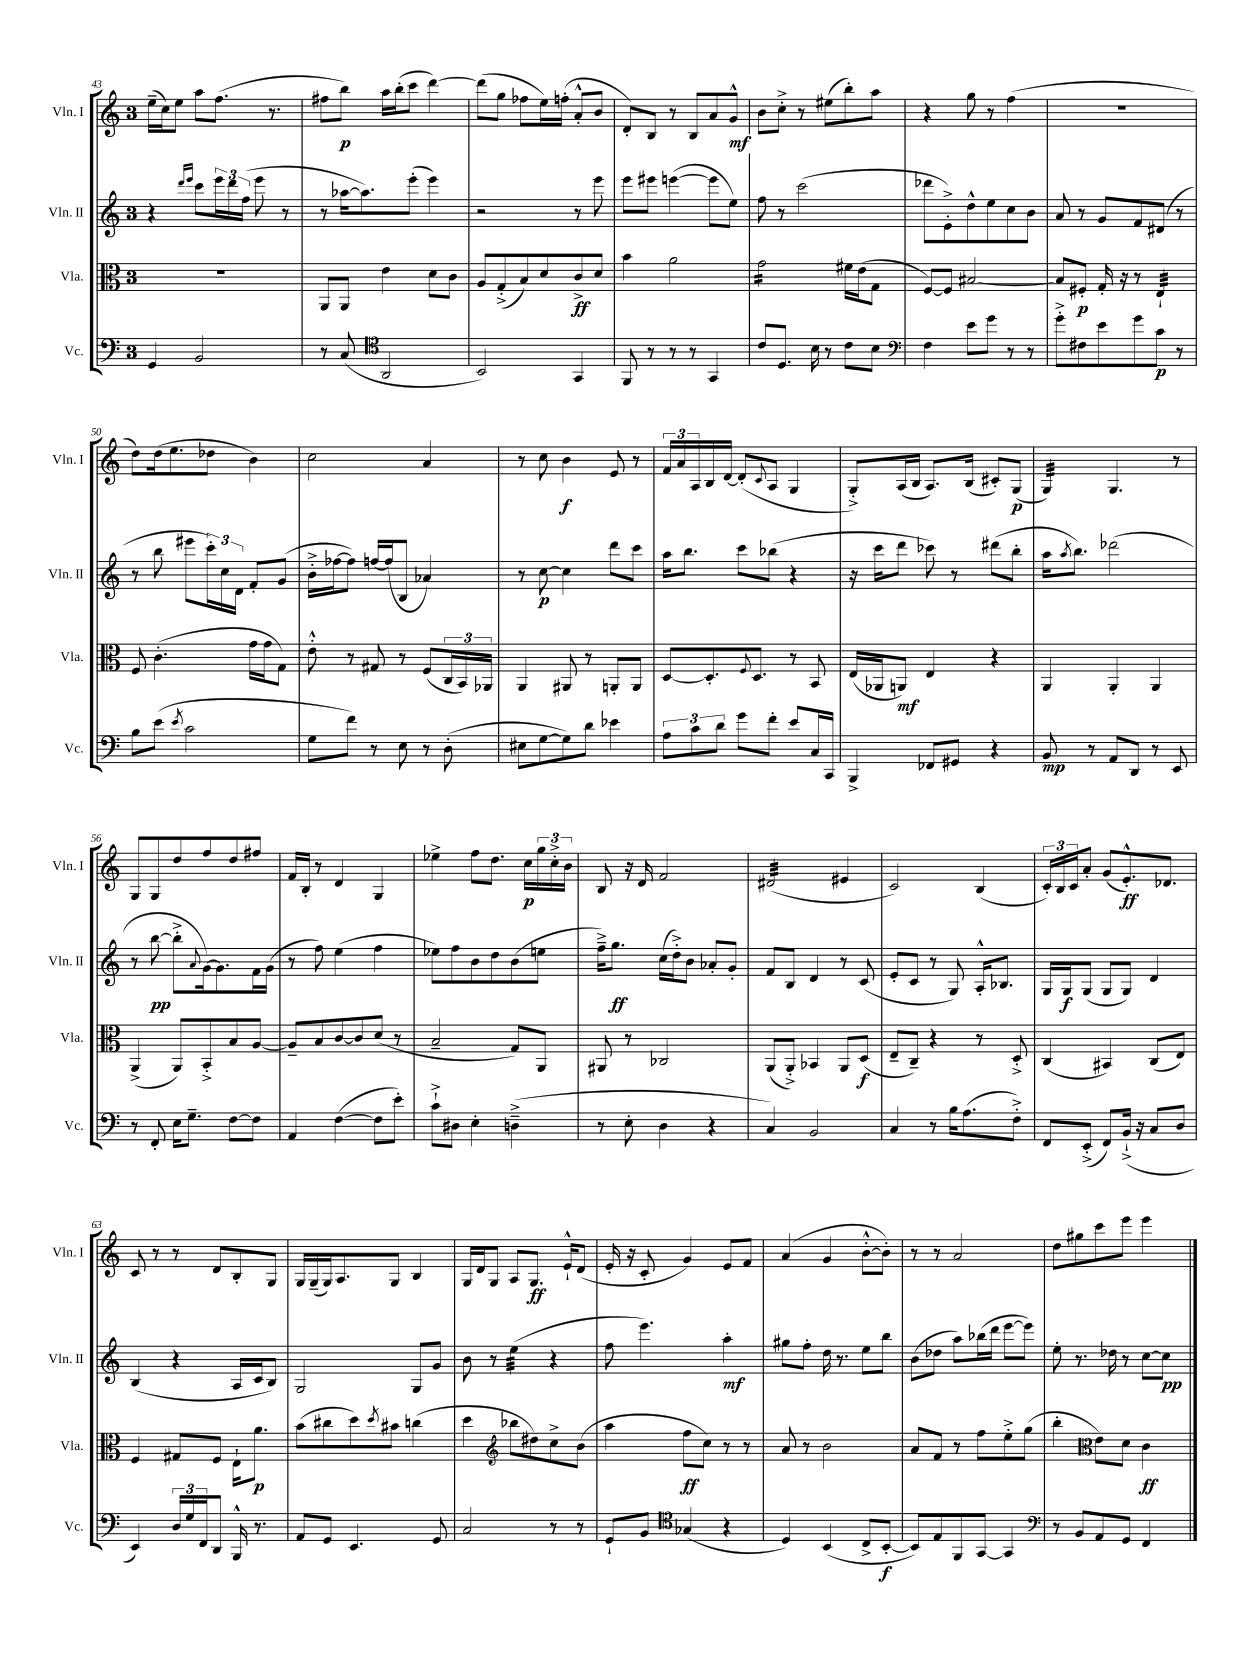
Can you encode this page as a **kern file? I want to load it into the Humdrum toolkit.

**kern	**kern	**kern	**kern
*staff4	*staff3	*staff2	*staff1
*clefF4	*clefC3	*clefG2	*clefG2
*k[]	*k[]	*k[]	*k[]
*M3/4	*M3/4	*M3/4	*M3/4
4GG/	2.r	4r	(16ee~\LL
.	.	.	16cc\J)
.	.	.	8ee\J
.	.	16qqddd/LL	.
.	.	16qqeee/JJ	.
2BB/	.	8ccc\L	8aa\L
.	.	24eee\L	(8.ff\J
.	.	24ddd\	.
.	.	(24ff\JJ	.
.	.	8eee\	.
.	.	.	8.r
.	.	8r	.
=	=	=	=
8r	8AA/L	8r	8ff#\L
(8C/	8AA/J	[16aa-\LK	8bb\J)
.	.	8.aa-\])	.
*clefC4	*	*	*
2AA/	4e\	.	16aa\LL
.	.	.	(16bb'\J
.	.	(8eee'\J	8ccc\J
.	8d\L	4eee\)	[4ddd\)
.	8c\J	.	.
=	=	=	=
2BB/)	8A/L	2r	(8ddd\]L
.	(8G'^/	.	8gg\J
.	8B/)	.	8ff-\L
.	8d/	.	16ee\L)
.	.	.	(16ff'\JJ
4GG/	8c^/	8r	8a'^^/L
.	8d/J	8eee\	8b/J
=	=	=	=
8FF/	4b\	8eee\L	8d'/L)
8r	.	8eee#\J	8B/J
8r	2a\	([4eee\	8r
8r	.	.	8B/L
4GG/	.	8eee\]L	8a/
.	.	8ee\J)	8g^^/J
=	=	=	=
8c/L	2g\	8ff\	8b\L
8.D/J	.	8r	8cc'^\J
.	.	(2ccc\	8r
16B\	.	.	.
8r	.	.	(8ee#\L
8c\L	16f#\LL	.	8bb'\)
.	(16e\J	.	.
8B\J	8G\J	.	8aa\J
=	=	=	=
*clefF4	*	*	*
4F\	[8F/L)	8ddd-\L	4r
.	8F/]J	8e'^\)	.
8e\L	[2B#/	8dd^^\	8gg\
8g\J	.	8ee\	8r
8r	.	8cc\	(4ff\
8r	.	8b\J	.
=	=	=	=
8g'^\L	8B#/]L	8a/	2.r
8F#\	8F#'/J	8r	.
8e\	16G'/	8g/L	.
.	16r	.	.
8g\	8r	8f/	.
8c\J	4E`/	(8d#/J	.
8r	.	8r	.
=	=	=	=
8B\L	8F/	8r	8dd\L)
(8e\J	(4.c'\	8bb\	(16dd\k
.	.	.	8.ee\
8qe/	.	.	.
2c\	.	8eee#\L	.
.	.	24ccc'\L)	8dd-\J
.	.	24cc\	.
.	.	24d\JJ	.
.	16g\LL	8f'/L	4b\)
.	16g\J	.	.
.	8G\J)	(8g/J	.
=	=	=	=
8G\L	8e'^^\	16b'^\LL	2cc\
.	.	[16ff-\J	.
8f\J)	8r	8ff-\]J)	.
8r	8G#/	[16ff/LL	.
.	.	(16ff/]J	.
8E\	8r	8B/J	.
8r	(8F/L	4a-/)	4a/
(8D'\	24C/L	.	.
.	24BB/)	.	.
.	24AA-/JJ	.	.
=	=	=	=
8E#\L	4AA/	8r	8r
[8G\	.	[8cc\	8cc\
8G\])	8AA#/	4cc\]	4b\
8d\J	8r	.	.
4e-\	8AA'/L	8ddd\L	8e/
.	8AA/J	8ccc\J	8r
=	=	=	=
12A\L	[8D/L	16aa\LK	24f/LL
.	.	.	24a/
.	.	8.bb\J	.
12c\	.	.	24A/
.	8.D'/]	.	16B/
12d\J	.	.	.
.	.	.	[16d/JJ
8g\L	.	8ccc\L	(8d'/]L
.	8qqF/	.	.
.	8.D/J	.	.
.	.	.	8qqc/
8f'\J	.	(8bb-\J	8A/J
8e/L	8r	4r	4G/
16C/L	8BB/	.	.
16CC/JJ	.	.	.
=	=	=	=
4BBB^/	(16E/LL	16r	8G'^/L)
.	16AA-/J	16ccc\LK	.
.	8AA/J)	8ddd\J	(16A/L
.	.	.	16B/JJ
8FF-/L	4E/	8ccc-\)	8.A/L)
8GG#/J	.	8r	.
.	.	.	(16B/Jk
4r	4r	(8ddd#\L	8c#'/L)
.	.	8bb'\J	(8G/J
=	=	=	=
8BB/	4AA/	16aa\LK	4G/)
.	.	8qaa/	.
.	.	8.bb\J)	.
8r	.	.	.
8AA/L	4AA'/	(2ddd-\	4.G/
8DD/J	.	.	.
8r	4AA/	.	.
8EE/	.	.	8r
=	=	=	=
8r	(4AA^/	8r	8G/L
8FF'/	.	[8bb\	8G/
16E\LK	8AA/L)	8bb'^\]L	8dd/
8.G~\J	.	.	.
.	.	8qqa/	.
.	8BB'^/	[16g\k)	8ff/
.	.	8.g\]	.
[8F\L	8B/	.	8dd/
8F\]J	[8A/J	16f\L	8ff#/J
.	.	(16g\JJ	.
=	=	=	=
4AA/	8A~/]L	8r	16f/LL
.	.	.	16B'/JJ
.	8B/	8ff\)	8r
([4F\	[8c/	(4ee\	4d/
.	8c/]	.	.
8F\]L	(8d/J	4ff\	4G/
8e'\J)	8r	.	.
=	=	=	=
8c`^\L	2B~/	8ee-\L)	4ee-^\
8D#\J	.	8ff\	.
4E'\	.	8b\	8ff\L
.	.	8dd\	8.dd\J
(4D~^\	8G/L)	(8b\	.
.	.	.	16cc\LL
.	8AA/J	8ee\J	24gg\
.	.	.	24cc'^\
.	.	.	24b\JJ
=	=	=	=
8r	8AA#/	16ff~^\LK)	8B/
.	.	8.gg\J	.
8E'\	8r	.	16r
.	.	.	16d/
4D\	2C-/	(16cc\LL	2f/
.	.	16dd'^\J)	.
.	.	8b\J	.
4r	.	8a-'/L	.
.	.	8g'/J	.
=	=	=	=
4C/)	(8AA/L	8f/L	(2d#/
.	8AA'^/J)	8B/J	.
2BB/	4BB-/	4d/	.
.	8AA/L	8r	4e#/
.	(8D/J	(8c/	.
=	=	=	=
4C/	8E~/L	8e'/L	2c/)
.	8C~/J)	8c/J	.
8r	4r	8r	.
16B\LK	.	8G/)	.
(8.A\	.	.	.
.	8r	16A'^^/LK	(4B/
.	.	8.B-/J	.
8F'^\J)	8D'^/	.	.
=	=	=	=
8FF/L	(4C/	16G/LL	24c'/LL)
.	.	.	24B/
.	.	16G/J	.
.	.	.	24c/J
(8EE'^/J	.	(8G/J	8a'/J
8FF/L)	4BB#/)	8G/L	(8g/L
(16BB`^/Jk	.	8G/J)	8.e'^^/)
16r	.	.	.
8C/L	(8C/L	4d/	.
.	.	.	8.d-/J
8D/J	8E/J)	.	.
=	=	=	=
4EE/)	4F/	(4B/	8c/
.	.	.	8r
24D/LL	8G#/L	4r	8r
24G/	.	.	.
24FF/J	.	.	.
8DD/J	8F/J	.	8d/L
16BBB^^/	16E`\LK	16A/LL	8B'/
8.r	8.a\J	16c/J	.
.	.	8B/J)	8G/J
=	=	=	=
8AA/L	(8b\L	2G/	16G/LL
.	.	.	(16G~/
8GG/J	8cc#\	.	16G/J)
.	.	.	8.A/
4.EE/	8dd\)	.	.
.	8qdd/	.	.
.	8b#\J	.	8G/J
.	(4cc\	8G/L	4B/
8GG/	.	8g/J	.
=	=	=	=
2C/	4dd\	8b\	16G/LL
.	.	.	16d/J
.	.	8r	8G/J
*	*clefG2	*	*
.	8bb-\L	(4ee\	8A/L
.	8dd#\)	.	8.G/J
8r	8cc^\	4r	.
.	.	.	16e`^^/LK
8r	(8b\J	.	(8d/J
=	=	=	=
8GG`/L	4aa\	8ff\	16e'/
.	.	.	16r
8BB/J	.	4.eee\)	8c'/
*clefC4	*	*	*
(4G-/	8ff\L	.	4g/)
.	8cc\J)	.	.
4r	8r	4aa'\	8e/L
.	8r	.	8f/J
=	=	=	=
4D/)	8a/	8gg#\L	(4a/
.	8r	8ff'\J	.
(4BB/	2b\	16dd\	4g/
.	.	8.r	.
8C^/L	.	8ee\L	[8b'^^\L
[8BB'/J	.	8bb\J	8b'\]J)
=	=	=	=
8BB/]L)	8a/L	(8b\L	8r
8E/	8f/J	8dd-\J	8r
8FF/	8r	8aa\L)	2a/
[8GG/J	8ff\L	(16bb-\L	.
.	.	16ddd\JJ	.
4GG/]	8ee'^\	[8eee\L	.
.	(8gg\J	8eee\]J)	.
=	=	=	=
*clefF4	*	*	*
8r	4bb'\	8ee'\	8dd\L
8BB/L	.	8.r	8gg#\
*	*clefC3	*	*
8AA/	8e\L)	.	8ccc\
.	.	16dd-\	.
8GG/J	8d\J	8r	8eee\J
4FF/	4c\	[8cc\L	4eee\
.	.	8cc\]J	.
==	==	==	==
*-	*-	*-	*-
